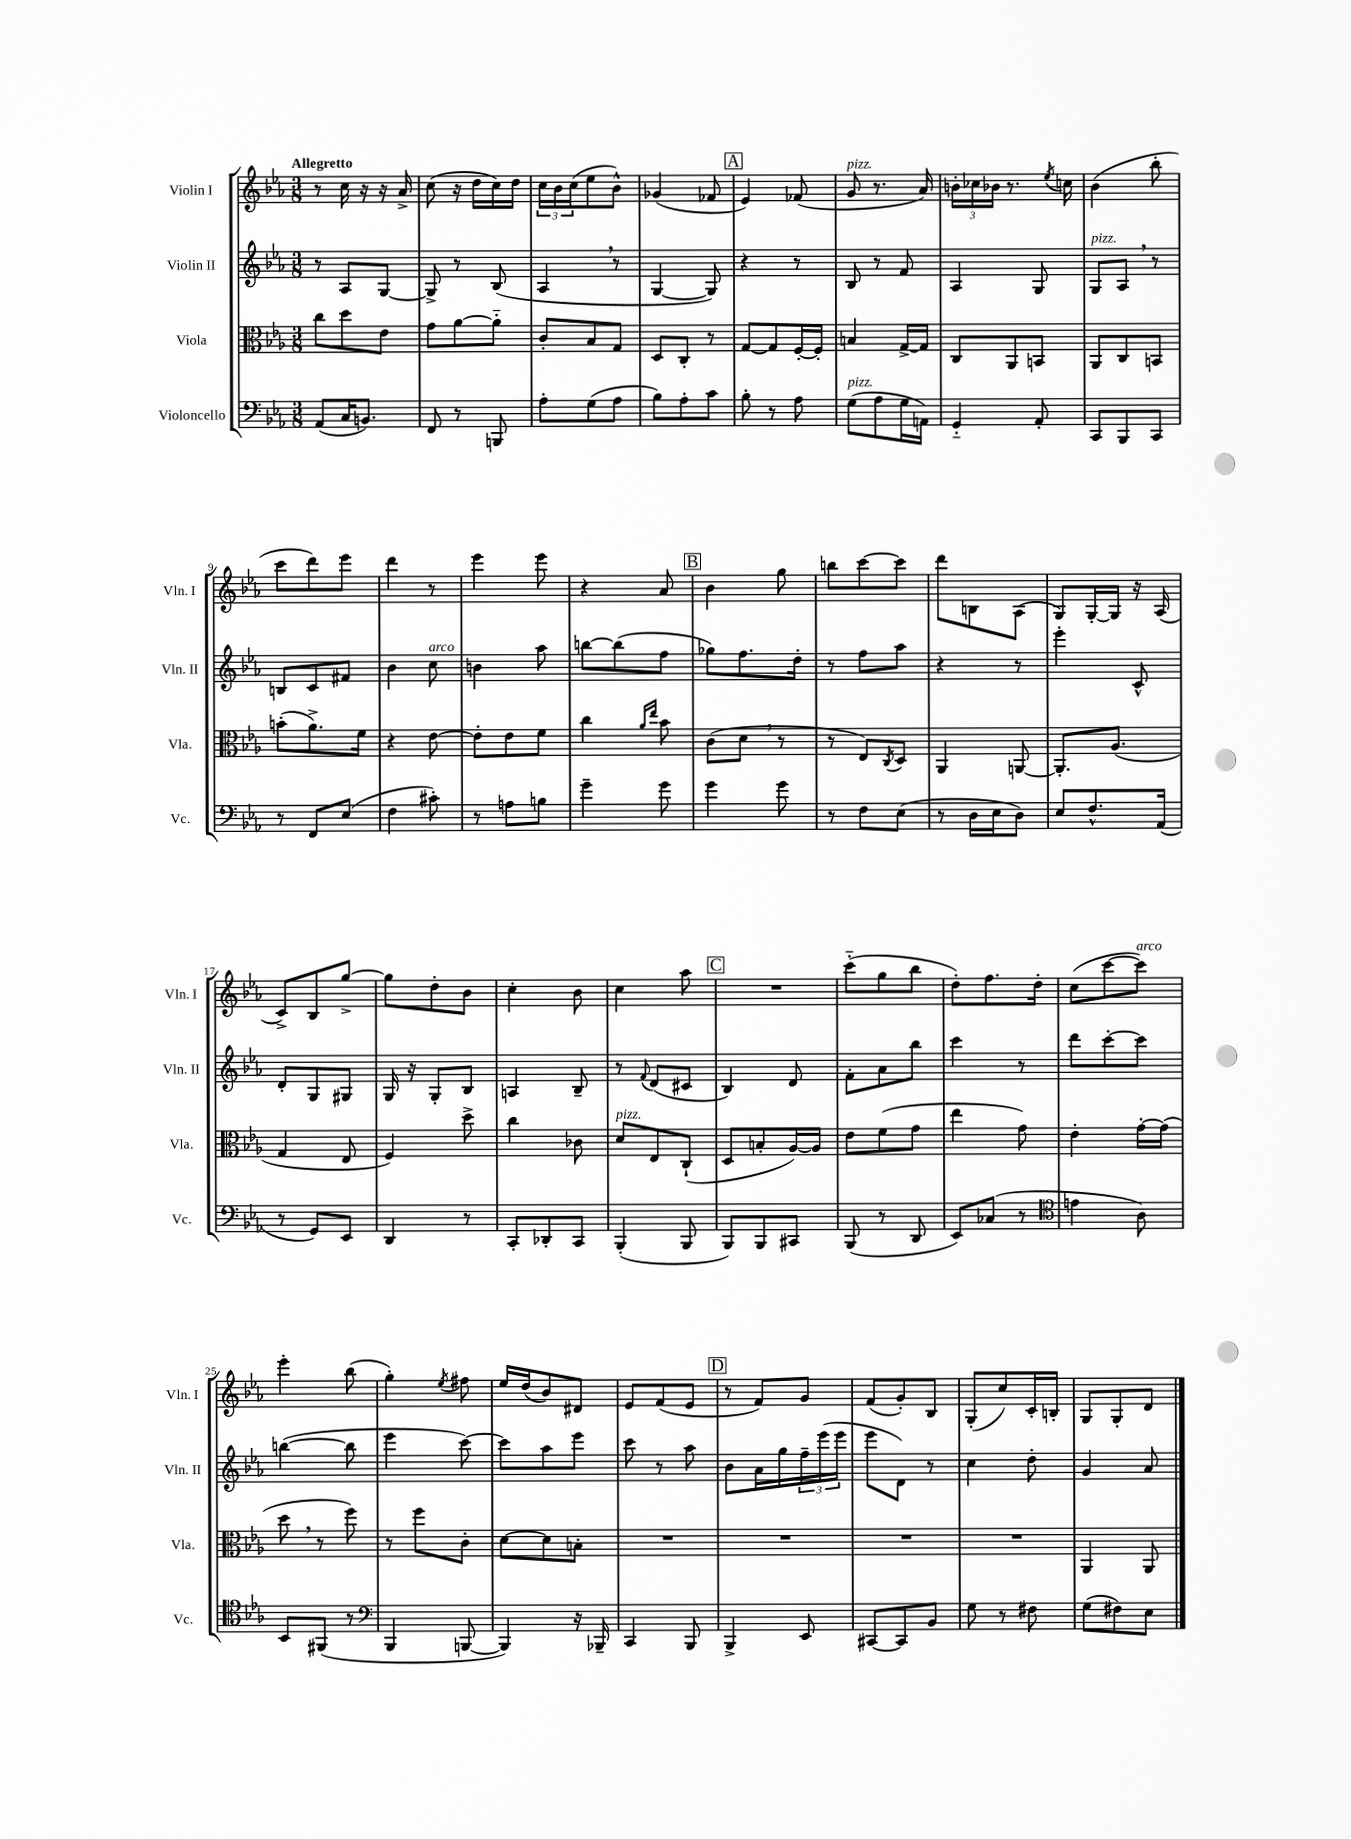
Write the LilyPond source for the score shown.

<<
\new StaffGroup <<
\new Staff = "s0" \with { instrumentName = "Violin I" shortInstrumentName = "Vln. I" } {
    \clef treble \key ees \major \numericTimeSignature \time 3/8 \tempo "Allegretto"
    r8 c''16 r16 r16 aes'16-> |
    c''8( r16 d''16 c''16) d''16 |
    \tuplet 3/2 { c''16 bes'16 c''16( } ees''8 bes'8-^) |
    ges'4( fes'8 |
    \mark \markup { \box "A" } ees'4) fes'8( |
    g'8^\markup { \italic "pizz." } r8. aes'16) |
    \tuplet 3/2 { b'16-. ces''16 bes'16 } r8. \acciaccatura { ees''8 } c''16 |
    bes'4( bes''8-. |
    c'''8 d'''8) ees'''8 |
    d'''4 r8 |
    ees'''4 ees'''8 |
    r4 aes'8 |
    \mark \markup { \box "B" } bes'4 g''8 |
    b''8 c'''8~ c'''8 |
    d'''8 b8 aes8( |
    g8) g16~-. g16 r16 aes16( |
    c'8->) bes8 g''8~-> |
    g''8 d''8-. bes'8 |
    c''4-. bes'8 |
    c''4 aes''8 |
    \mark \markup { \box "C" } R4. |
    c'''8-_( g''8 bes''8 |
    d''8-.) f''8. d''16-. |
    c''8( c'''8~ c'''8^\markup { \italic "arco" }) |
    ees'''4-. bes''8( |
    g''4-.) \acciaccatura { ees''8 } fis''8 |
    ees''16 d''16( bes'8) dis'8 |
    ees'8 f'8( ees'8 |
    \mark \markup { \box "D" } r8 f'8) g'8 |
    f'8( g'8-.) bes8 |
    g8-.( c''8) c'16-. b16-. |
    g8 g8-. d'8 \bar "|." |
}
\new Staff = "s1" \with { instrumentName = "Violin II" shortInstrumentName = "Vln. II" } {
    \clef treble \key ees \major \numericTimeSignature \time 3/8
    r8 aes8 g8~ |
    g8-> r8 bes8( |
    aes4 \breathe r8 |
    g4~ g8) |
    \mark \markup { \box "A" } r4 r8 |
    bes8 r8 f'8 |
    aes4 g8 |
    g8^\markup { \italic "pizz." } aes8 \breathe r8 |
    b8 c'8 fis'8 |
    bes'4 c''8^\markup { \italic "arco" } |
    b'4 aes''8 |
    b''8~ b''8( f''8 |
    \mark \markup { \box "B" } ges''8) f''8. d''16-. |
    r8 f''8 aes''8 |
    r4 r8 |
    ees'''4-. c'8-^ |
    d'8-. g8 gis8 |
    g16 r16 g8-. bes8 |
    a4 bes8-- |
    r8 \appoggiatura { f'8 } d'8( cis'8 |
    \mark \markup { \box "C" } bes4) d'8 |
    f'8-. aes'8 bes''8 |
    c'''4 r8 |
    d'''8 c'''8~-. c'''8 |
    b''4~( b''8 |
    ees'''4 c'''8~) |
    c'''8 aes''8 ees'''8 |
    c'''8 r8 aes''8 |
    \mark \markup { \box "D" } bes'8 aes'16 g''16 \tuplet 3/2 { f''16-- ees'''16( ees'''16 } |
    ees'''8 d'8) r8 |
    c''4 d''8-. |
    g'4 aes'8 \bar "|." |
}
\new Staff = "s2" \with { instrumentName = "Viola" shortInstrumentName = "Vla." } {
    \clef alto \key ees \major \numericTimeSignature \time 3/8
    c''8 d''8 ees'8 |
    g'8 aes'8~ aes'8-_ |
    c'8-. bes8 g8 |
    d8 c8-. r8 |
    \mark \markup { \box "A" } g8~ g8 f16~-. f16-. |
    b4 g16~-> g16 |
    c8 aes,8 b,8 |
    aes,8 c8 b,8 |
    b'8-.( aes'8.->) f'16 |
    r4 ees'8~ |
    ees'8-. ees'8 f'8 |
    c''4 \grace { aes'16 ees''16 } bes'8 |
    \mark \markup { \box "B" } c'8( d'8 \breathe r8 |
    r8 ees8) \acciaccatura { c8 } d8 |
    aes,4 a,8~ |
    a,8.-. aes8.( |
    g4 ees8 |
    f4) d''8-> |
    c''4 ces'8 |
    d'8^\markup { \italic "pizz." } ees8 c8-!( |
    \mark \markup { \box "C" } d8 b8-. aes16~) aes16 |
    ees'8 f'8( g'8 |
    ees''4 g'8) |
    ees'4-. g'16~-. g'16( |
    d''8 \breathe r8 f''8) |
    r8 f''8 c'8-. |
    d'8~ d'8 b8-. |
    R4. |
    \mark \markup { \box "D" } R4. |
    R4. |
    R4. |
    aes,4 aes,8 \bar "|." |
}
\new Staff = "s3" \with { instrumentName = "Violoncello" shortInstrumentName = "Vc." } {
    \clef bass \key ees \major \numericTimeSignature \time 3/8
    aes,8( c16 b,8.) |
    f,8 r8 b,,8 |
    aes8-. g8( aes8 |
    bes8) aes8-. c'8 |
    \mark \markup { \box "A" } bes8-. r8 aes8 |
    g8^\markup { \italic "pizz." }( aes8 g16 a,16) |
    g,4-_ aes,8-. |
    c,8 bes,,8 c,8 |
    r8 f,8 ees8( |
    f4 cis'8-.) |
    r8 a8 b8 |
    g'4-- g'8 |
    \mark \markup { \box "B" } g'4 g'8 |
    r8 f8 ees8( |
    r8 d16 ees16 d8) |
    ees8 f8.-^ aes,16( |
    r8 g,8) ees,8 |
    d,4 r8 |
    c,8-. des,8-. c,8 |
    bes,,4-.( bes,,8 |
    \mark \markup { \box "C" } bes,,8) bes,,8 cis,8 |
    bes,,8( r8 d,8 |
    ees,8) ces8( r8 |
    \clef tenor e'4 aes8) |
    bes,8 fis,8( r8 |
    \clef bass bes,,4 b,,8~ |
    b,,4) r16 bes,,16-- |
    c,4 bes,,8 |
    \mark \markup { \box "D" } bes,,4-> ees,8 |
    cis,8~ cis,8 bes,8 |
    g8 r8 fis8 |
    g8( fis8) ees8 \bar "|." |
}
>>
>>
